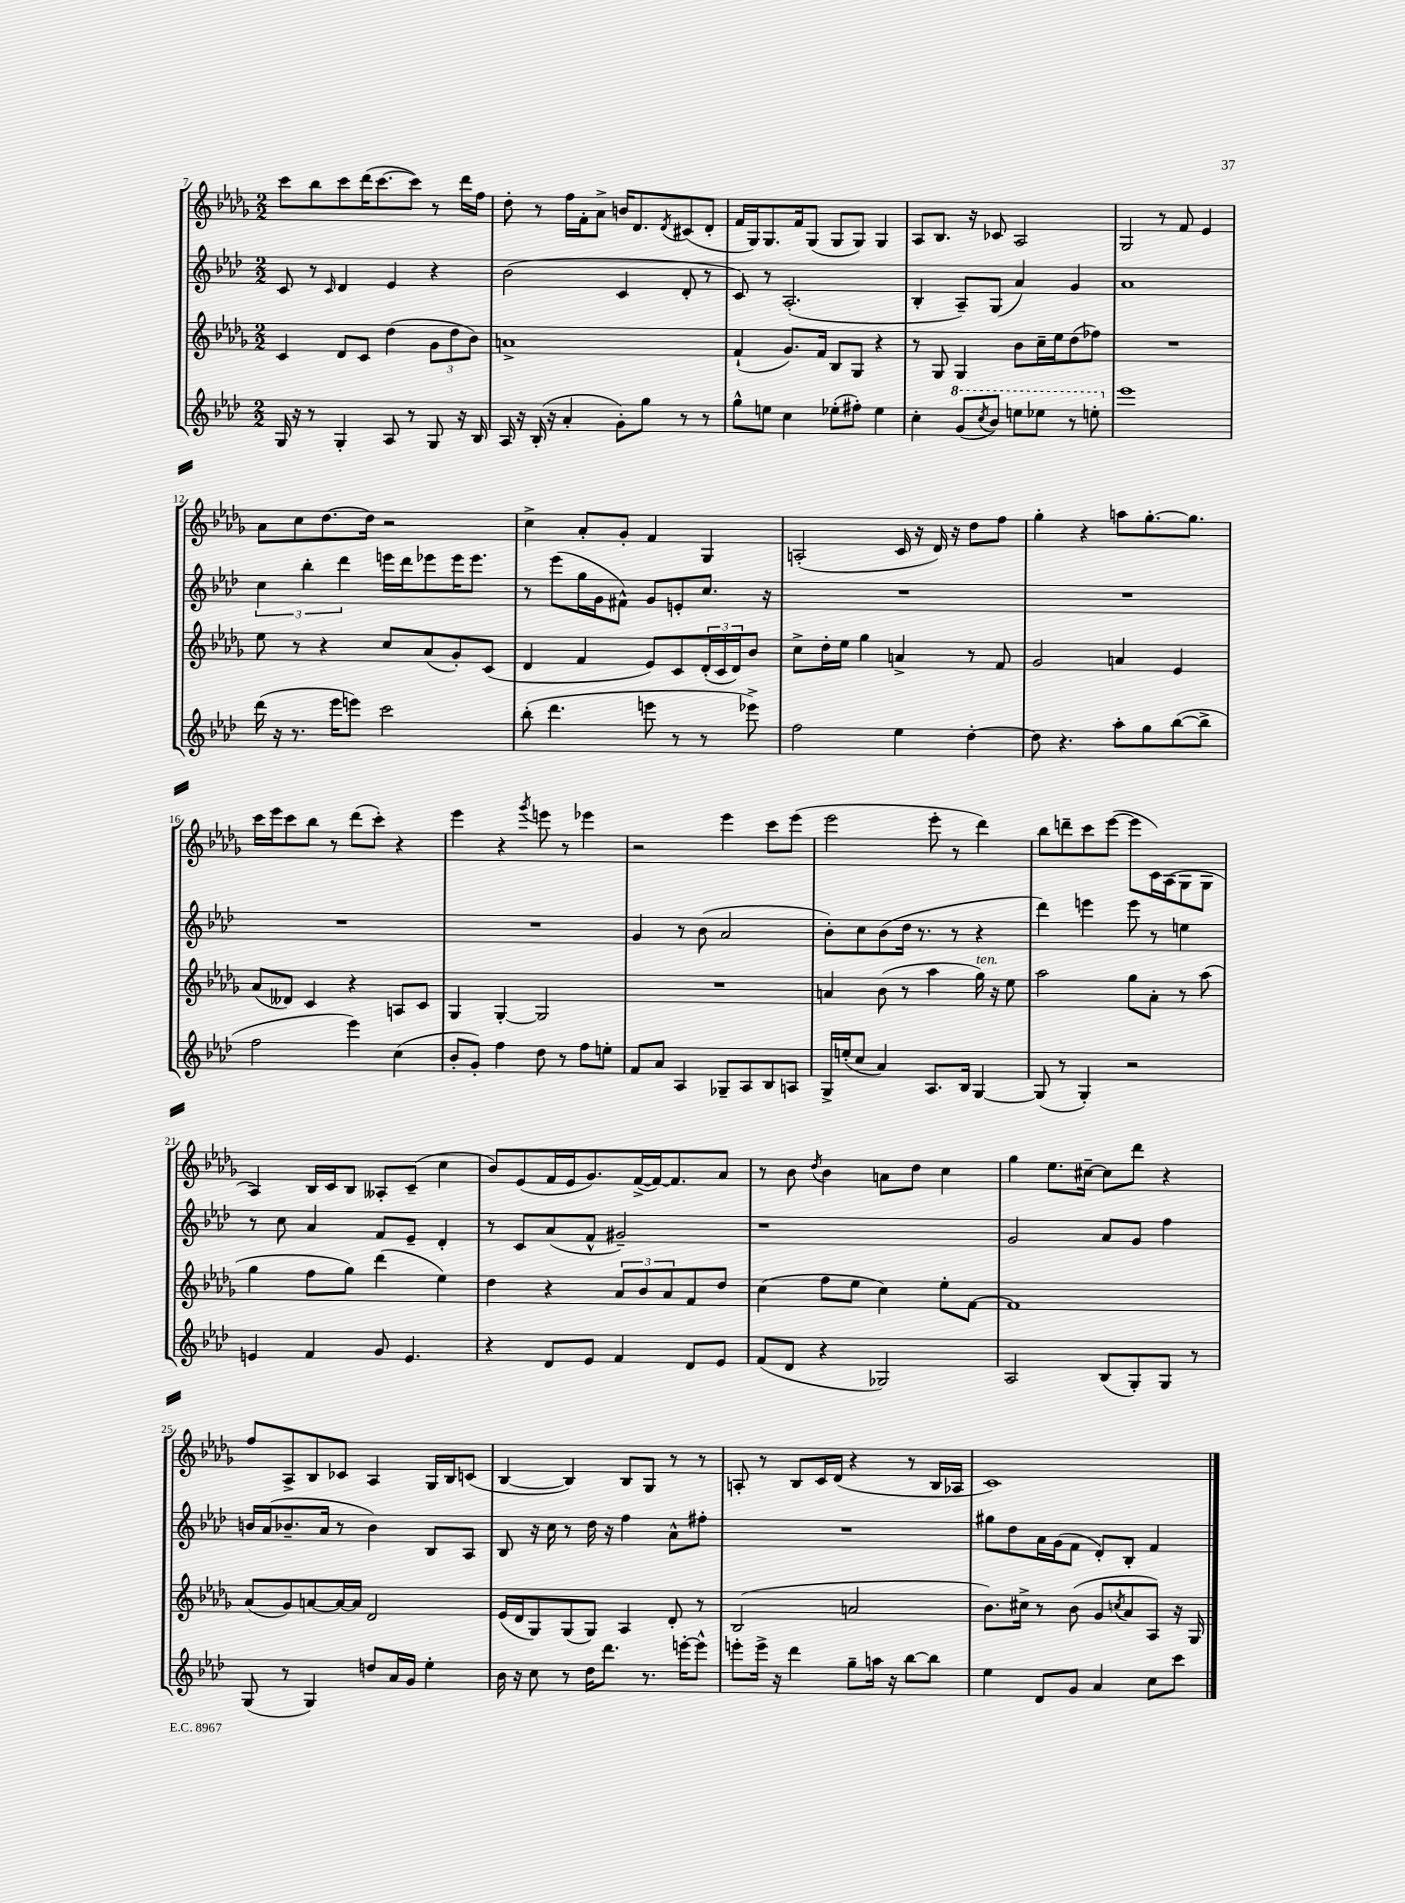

**kern	**kern	**kern	**kern
*staff4	*staff3	*staff2	*staff1
*clefG2	*clefG2	*clefG2	*clefG2
*k[b-e-a-d-]	*k[b-e-a-d-g-]	*k[b-e-a-d-]	*k[b-e-a-d-g-]
*M2/2	*M2/2	*M2/2	*M2/2
16G	4c	8c	8ccc
16r	.	.	.
8r	.	8r	8bb-
.	.	16qqc	.
4G'	8d-	4d-	8ccc
.	8c	.	(16ddd-
.	.	.	[8.ccc
8A-	(4dd-	4e-	.
8r	.	.	8ccc])
8G	12g-	4r	8r
.	12dd-	.	.
16r	.	.	16ddd-
.	12b-)	.	.
16B-	.	.	16ff
=	=	=	=
16A-	1a^	(2b-	8dd-'
16r	.	.	.
(16B-'	.	.	8r
16r	.	.	.
4a-'	.	.	16ff
.	.	.	16f'
.	.	.	8a-^
8g')	.	4c	16b
.	.	.	8.d-
8gg	.	.	.
.	.	.	8qd-
8r	.	8d-'	(8c#
8r	.	8r	8d-'
=	=	=	=
8gg^^	(4f`	8c)	16f
.	.	.	16G-)
8ee	.	8r	8.G-
4cc	8.g-)	(2.A-'	.
.	.	.	16f
.	.	.	(8G-
.	16f	.	.
(8ee-'	8B-	.	8G-
8ff#')	8G-	.	8G-)
4ee-	4r	.	4G-
=	=	=	=
4cc'	8r	4B-'	8A-
.	8G-	.	8.B-
(8gg	4G-	8A-~)	.
.	.	.	16r
8qccc	.	.	.
8bb-)	.	(8G	8c-
8eee	8b-	4a-)	2A-
8eee-	16cc~	.	.
.	16ee-	.	.
8r	(8dd-	4g	.
8eee'	8ff-)	.	.
=	=	=	=
1eee-	1r	1a-	2G-
.	.	.	8r
.	.	.	8f
.	.	.	4e-
=	=	=	=
(16ddd-	8ee-	6cc	8a-
16r	.	.	.
8.r	8r	.	8cc
.	.	6bb-'	.
.	4r	.	[8.dd-
16eee-	.	.	.
.	.	6ddd-	.
8eee)	.	.	.
.	.	.	16dd-]
2ccc	8cc	16eee	2r
.	.	16ddd-	.
.	(8a-	8eee-	.
.	8g-')	16eee-	.
.	.	8.eee-	.
.	(8c	.	.
=	=	=	=
(8bb-'	4d-	8r	4cc^
4.ddd-	.	(8eee-	.
.	4f	16gg	8a-'
.	.	16g	.
.	.	8f#^^)	8g-'
8eee	8e-)	8g	4f
8r	8c	8e'	.
8r	(24d-'	8.cc	4G-
.	24c	.	.
.	24d-)	.	.
8eee-^)	8b-	.	.
.	.	16r	.
=	=	=	=
2ff	8cc^	1r	(2A'
.	16dd-'	.	.
.	16ee-	.	.
.	4gg-	.	.
4ee-	4a^	.	16c
.	.	.	16r
.	.	.	16d-)
.	.	.	16r
[4dd-'	8r	.	8dd-
.	8f	.	8ff
=	=	=	=
8dd-]	2g-	1r	4gg-'
4.r	.	.	.
.	.	.	4r
8aa-'	4a	.	8aa
8gg	.	.	[8.gg-'
([8bb-	4e-	.	.
.	.	.	8.gg-]
8bb-^]	.	.	.
=	=	=	=
2ff	(8a-	1r	16ccc
.	.	.	16eee-
.	8d--)	.	8ccc
.	4c	.	8bb-
.	.	.	8r
4eee-)	4r	.	(8ddd-
.	.	.	8ccc')
(4cc	8A	.	4r
.	8c	.	.
=	=	=	=
8b-'	4G-	1r	4eee-
8g')	.	.	.
4ff	[4G-'	.	4r
.	.	.	8qggg-
8dd-	2G-]	.	8eee
8r	.	.	8r
8ff	.	.	4eee-
8ee'	.	.	.
=	=	=	=
8f	1r	4g	2r
8a-	.	.	.
4A-	.	8r	.
.	.	(8b-	.
8G-~	.	2a-	4eee-
8A-	.	.	.
8B-	.	.	8ccc
8A	.	.	(8eee-
=	=	=	=
16G^	4a	8b-')	2eee-
(16ee'	.	.	.
8cc	.	8cc	.
4a-)	(8b-	(8b-	.
.	8r	16dd-	.
.	.	8.r	.
8.A-	4aa-	.	8eee-'
.	.	8r	8r
16B-	.	.	.
[4G	16gg-)	4r	4ddd-)
.	16r	.	.
.	8ee-	.	.
=	=	=	=
(8G]	2aa-	4ddd-)	8bb-
8r	.	.	8ddd~
4G')	.	4eee	8ccc
.	.	.	([8eee-
2r	8gg-	8eee	8eee-]
.	8a-'	8r	16c)
.	.	.	(16A-
.	8r	4ee	8G-
.	(8aa-	.	8G-
=	=	=	=
4e	4gg-	8r	4A-)
.	.	8cc	.
4f	8ff	4a-	16B-
.	.	.	16c
.	8gg-)	.	8B-
8g	(4ddd-	8f	8A--'
4.e	.	8e-~	(8c~
.	4ee-)	4d-'	4cc
=	=	=	=
4r	4dd-	8r	8b-)
.	.	8c	(8e-
8d-	4r	(8a-	16f
.	.	.	16e-
8e-	.	8f^^	8.g-)
4f	12a-	2g#~)	.
.	.	.	([16f^
.	12b-	.	.
.	.	.	16f_)
.	12a-	.	.
.	.	.	8.f]
8d-	8f	.	.
8e-	8dd-	.	8a-
=	=	=	=
(8f	(4cc	1r	8r
8d-	.	.	8b-
.	.	.	8qdd-
4r	8ff	.	4b-
.	8ee-	.	.
2G-)	4cc)	.	8a
.	.	.	8dd-
.	8ee-'	.	4cc
.	[8f	.	.
=	=	=	=
2A-	1f]	2g	4gg-
.	.	.	8.ee-
.	.	.	[16cc#~
(8B-	.	8a-	8cc#]
8G')	.	8g	8ddd-
8G	.	4ff	4r
8r	.	.	.
=	=	=	=
(8G	(8a-	16b	8ff
.	.	(16a-	.
8r	8g-)	8.b-~	8A-^
4G)	[8a	.	8B-
.	.	16a-	.
.	16a_	8r	8c-
.	16a]	.	.
8dd	2d-	4b-)	4A-
16a-	.	.	.
16g	.	.	.
4ee-'	.	8B-	16G-
.	.	.	16B-
.	.	8A-	(8c
=	=	=	=
16b-	(16e-	8B-	[4B-
16r	16d-	.	.
8cc	8G-)	16r	.
.	.	16cc	.
8r	(8G-	8r	4B-])
16dd-	8G-)	16dd-	.
8.ddd-	.	16r	.
.	4A-	4ff	8B-
8.r	.	.	8G-
.	8d-'	8a-^^	8r
[16eee'	.	.	.
8eee^^]	8r	8ff#'	8r
=	=	=	=
8eee'	(2B-	1r	8A'
16eee^	.	.	8r
16r	.	.	.
4ddd-	.	.	8B-
.	.	.	16c
.	.	.	(16d-
8gg~	2a	.	4r
16aa	.	.	.
16r	.	.	.
[8bb-	.	.	8r
8bb-]	.	.	16B-
.	.	.	16A-
=	=	=	=
4ee-	8.b-)	8gg#	1c)
.	.	8dd-	.
.	16cc#^	.	.
8d-	8r	16a-	.
.	.	(16g	.
8g	(8b-	8f	.
4a-	8g-	8d-')	.
.	8qcc	.	.
.	8a-	8B-'	.
8cc	8A-)	4f	.
8ccc	16r	.	.
.	16G-	.	.
==	==	==	==
*-	*-	*-	*-
